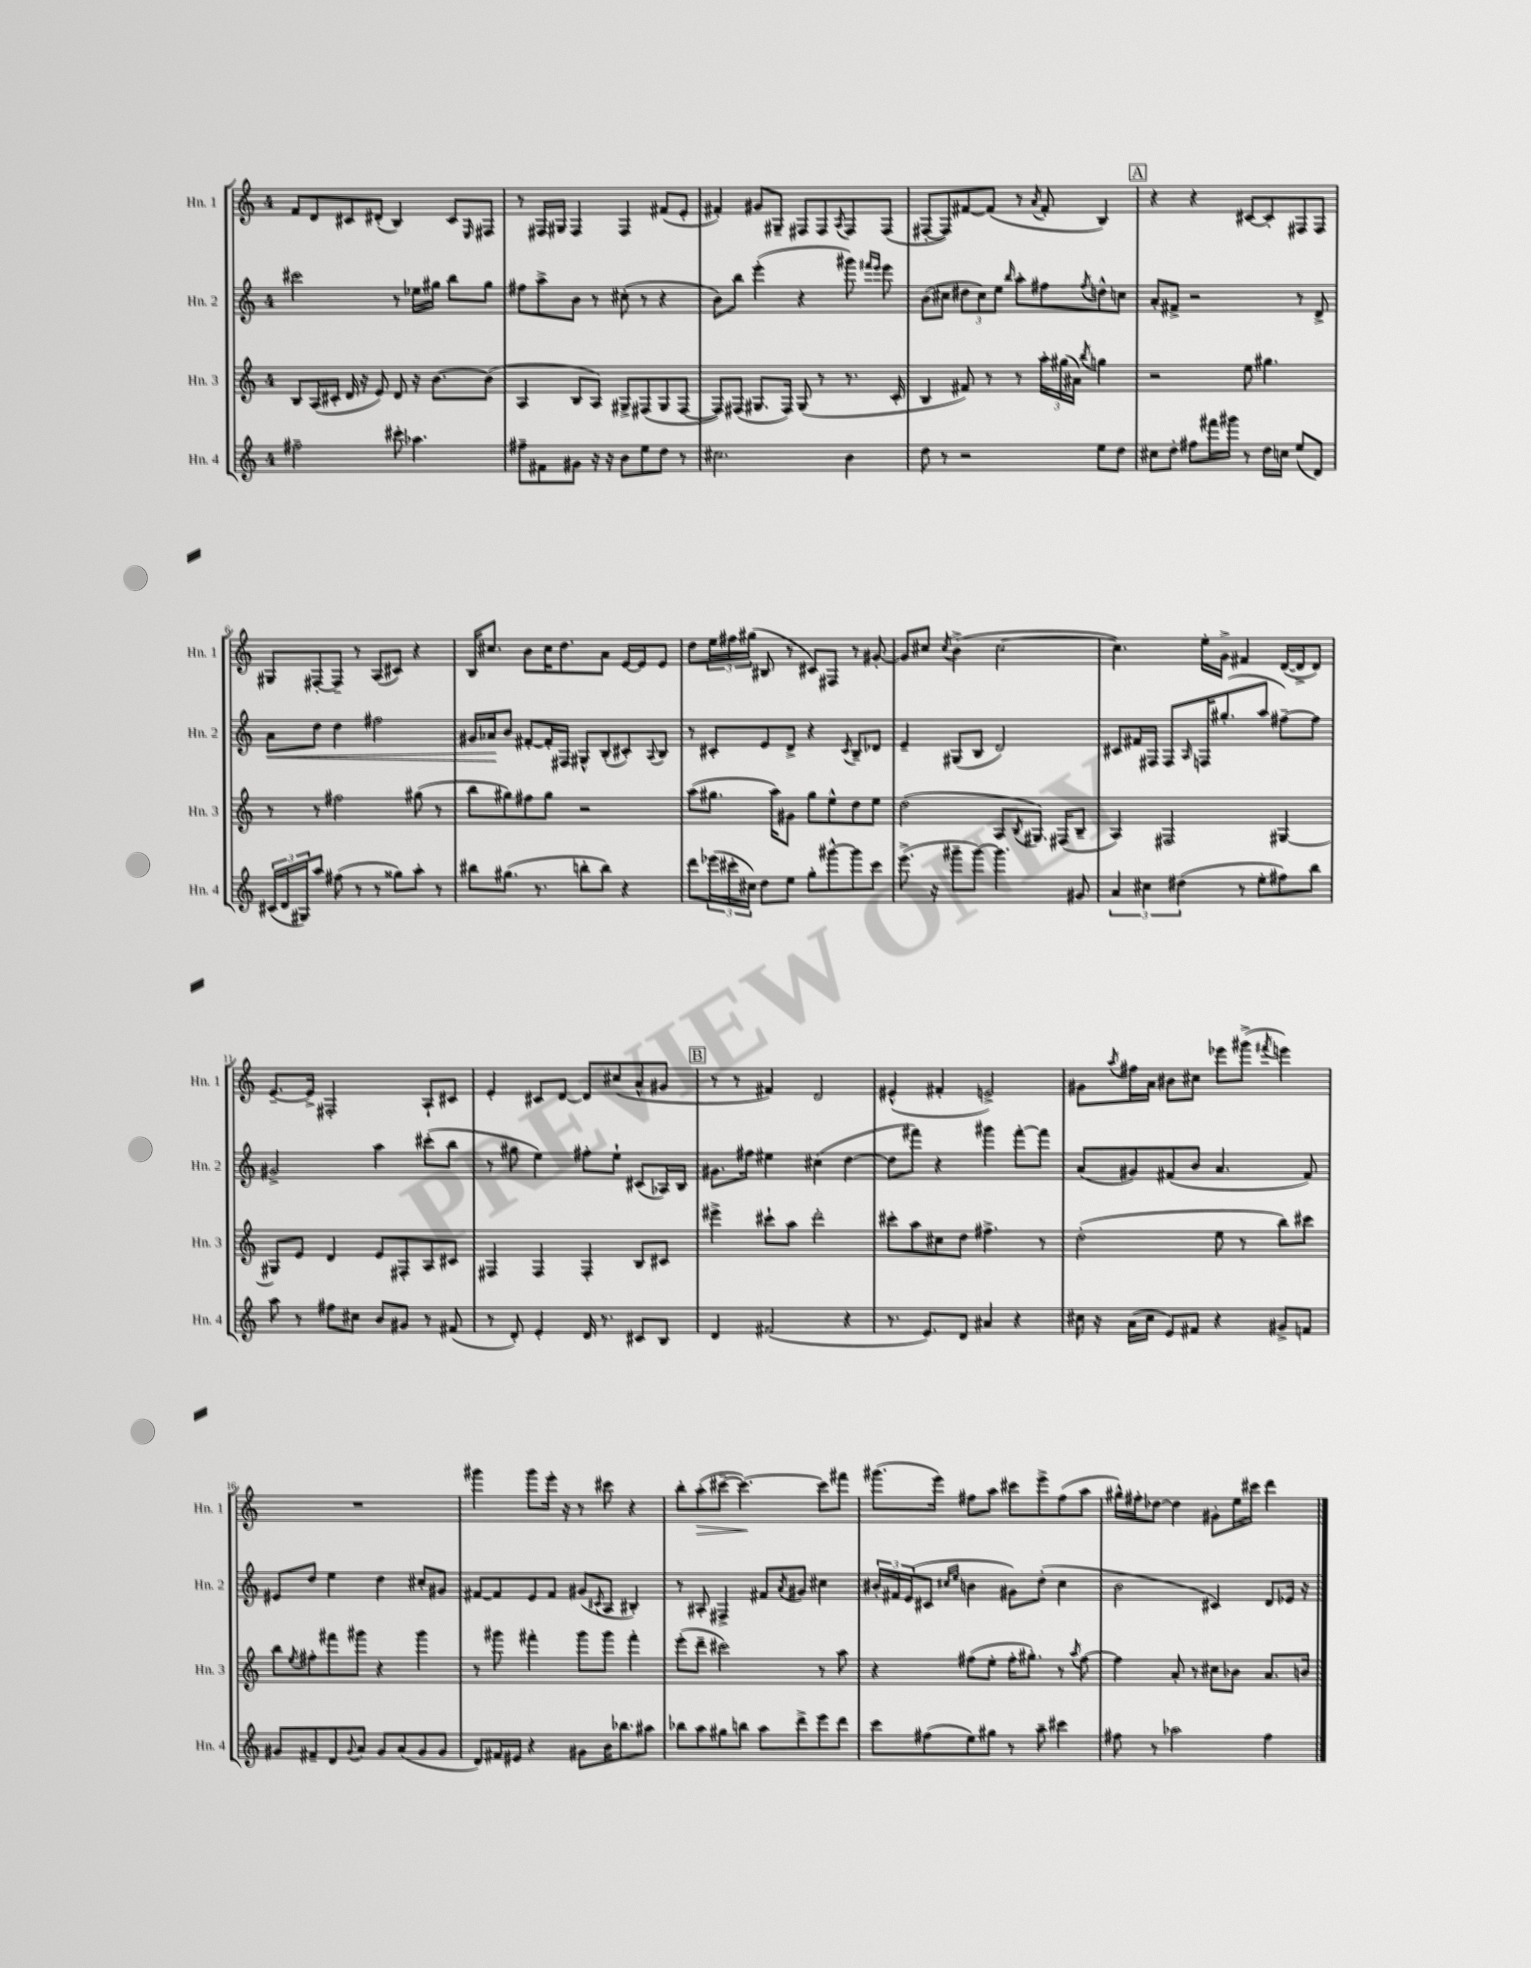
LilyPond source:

<<
\new StaffGroup <<
\new Staff = "s0" \with { instrumentName = "Hn. 1" shortInstrumentName = "Hn. 1" } {
    \clef treble \key c \major \once \override Staff.TimeSignature.style = #'single-digit \time 4/4
    f'8 d'8 cis'8 dis'8-.( b4) cis'8 \grace { e16 } fis8 |
    r8 fis16 gis16 fis4 fis4 fis'8( e'8-. |
    fis'4-.) gis'8 gis8-- fis8 fis8 \acciaccatura { a8 } fis8 fis8( |
    fis8~-. fis8) fis'8~ fis'8( r8 \acciaccatura { a'8 } fis'8-. b4) |
    \mark \markup { \box "A" } r4 r4 cis'8~ cis'8-. fis8 fis8 |
    gis8 fis8~-. fis8-- r8 a8( cis'8) r4 |
    b16 cis''8. b'8 cis''16 d''8. a'8 e'16~ e'16 e'8 |
    d''8 \tuplet 3/2 { e''16 fis''16 gis''16( } bis8 r8 cis'8) fis8 r8 gis'8~-. |
    gis'8 cis''8 \acciaccatura { cis''8 } b'4->( cis''2~ |
    cis''4.) e''16-. g'16-> fis'4 d'16~( d'16-> d'8) |
    e'8.~-- e'16-> fis2-. a8-! cis'8 |
    e'4-. cis'8 d'8~ d'8 cis''8( a'8-^ gis'8 |
    \mark \markup { \box "B" } r8 r8 fis'4) d'2 |
    eis'4-^( fis'4-. e'2->) |
    gis'8 \acciaccatura { a''8 } fis''16 a'16 bis'8 cis''8 ees'''8 gis'''8->( \acciaccatura { fis'''8 } e'''4) |
    R1 |
    gis'''4 gis'''8 e'''16-. r16 r8 cis'''8 r4 |
    b''8-. a''8-.\>( cis'''8~-- cis'''4.~\!) cis'''8 fis'''8 |
    gis'''8.( e'''16) fis''8 a''8 cis'''8 e'''8-> fis''8( a''8 |
    gis''16-^) fis''16-. des''8~ des''4 gis'8-. e''16 cis'''16 d'''4 \bar "|." |
}
\new Staff = "s1" \with { instrumentName = "Hn. 2" shortInstrumentName = "Hn. 2" } {
    \clef treble \key c \major \once \override Staff.TimeSignature.style = #'single-digit \time 4/4
    cis'''2 r8 ees''16 gis''16 b''8 gis''8 |
    fis''8 a''8-> b'8 r8 cis''8-.( r8 r4 |
    b'8) b''8 e'''4-.( r4 gis'''8) \grace { fis'''16 e'''16 } e'''8 |
    b'8( cis''8 \tuplet 3/2 { dis''8 cis''8) e''8 } \grace { b''16 } a''8-. fis''8 \acciaccatura { fis''8 } d''8-^ c''8 |
    \mark \markup { \box "A" } a'8-. fis'8-> r2 r8 d'8-> |
    a'8\< d''8 d''4 fis''2 |
    gis'16 aes'16\! b'8 fis'8~-. fis'16-. fis16 gis8-^ b8-.( cis'8-.) \appoggiatura { a8 } b8 |
    r8 cis'8-. e'8 d'8-> r4 \acciaccatura { cis'8 } b8-- des'8 |
    e'4-- gis8( b8 d'2) |
    cis'8 fis'16 fis16 fis8 \grace { a16 } f16 gis''8.-.( a''8 fis''8~--) fis''8 |
    gis'2-> a''4 cis'''8-.( b''8 |
    r8 gis''8 e''4) fis''8-. e''8-! cis'8( aes16) b16 |
    \mark \markup { \box "B" } gis'8. fis''16 eis''4 cis''4( d''4~ |
    d''8 fis'''8) r4 gis'''4 fis'''8~-. fis'''8 |
    a'8( gis'8) fis'8( b'8 a'4. fis'8) |
    eis'8 d''8 e''4 d''4 cis''8-. gis'8 |
    fis'8~ fis'8 e'8 fis'8 gis'8( \acciaccatura { cis'8 } a8 bis4-.) |
    r8 ais8-. fis4-> fis'8 \acciaccatura { a'8 } gis'8 cis''4 |
    \tuplet 3/2 { bis'16-. fis'16 e'16( } cis'8 \grace { cis''16 e''16 } b'4 gis'8) d''8-.( cis''4 |
    b'2 cis'4) d'8 ees'16 r16 \bar "|." |
}
\new Staff = "s2" \with { instrumentName = "Hn. 3" shortInstrumentName = "Hn. 3" } {
    \clef treble \key c \major \once \override Staff.TimeSignature.style = #'single-digit \time 4/4
    b8 a16( cis'16-. d'16 r16 e'8) d'8 r16 b'8.~ b'8( |
    a4 b8 a8) gis8-> fis8( gis8 fis8~ |
    fis8) fis8( gis8. fis16) gis8( r8 r8. c'16-. |
    b4 fis'8) r8 r8 \tuplet 3/2 { a''16-. gis''16( ais'16) } \acciaccatura { b''8 } g''4 |
    \mark \markup { \box "A" } r2 e''8 gis''4. |
    r8 r8 fis''2 gis''8( r8 |
    b''8 gis''8) fis''8 gis''8 r2 |
    a''8( gis''8. a''16) gis'8 gis''8 e''8-^ d''8 e''8 |
    d''2( a8 \acciaccatura { b8 } gis8.) fis16( b8-- |
    a4) fis2 gis4~ |
    gis8 e'8 d'4 e'8 fis8-. a8 cis'8 |
    fis4 fis4 fis4-. b8 cis'8 |
    \mark \markup { \box "B" } eis'''4-> cis'''8-! a''8 d'''2-. |
    cis'''8-. a''8 cis''8 d''8 fis''4.-> r8 |
    d''2-.( e''8 r8 b''8) cis'''8 |
    b''8 \acciaccatura { e''8 } fis''8-. fis'''8 gis'''8 r4 gis'''4 |
    r8 gis'''8 fis'''4-. gis'''8 gis'''8 fis'''4-. |
    e'''8-.( d'''8-- cis'''2) r8 a''8 |
    r4 fis''8( e''8-. fis''16-. gis''8.-.) r8 \acciaccatura { a''8 } fis''8~ |
    fis''4 a'8-. r8 cis''8 bes'8 a'8. b'16 \bar "|." |
}
\new Staff = "s3" \with { instrumentName = "Hn. 4" shortInstrumentName = "Hn. 4" } {
    \clef treble \key c \major \once \override Staff.TimeSignature.style = #'single-digit \time 4/4
    fis''2-- cis'''8-. aes''4. |
    fis''8-- fis'8 gis'8 r16 r16 b'8 e''8 d''8 r8 |
    cis''2. b'4 |
    d''8 r8 r2 e''8 d''8 |
    \mark \markup { \box "A" } cis''8 d''8-. fis''8 fis'''16 gis'''16 r8 d''16 c''16 e''8( d'8) |
    \tuplet 3/2 { cis'16( d'16 gis16) } a''8 fis''8( r8 r8 gisis''8) a''8-. r8 |
    bis''8 gis''8.( r8. b''8-. b''8) r4 |
    d'''8 \tuplet 3/2 { ees'''16( cis'''16-. cis''16) } d''8 e''8 g''8-. gis'''8~-^ gis'''8 cis'''8 |
    e'''8.->( r16 gis'''8-- gis'''8~) gis'''4. gis'8 |
    \tuplet 3/2 { a'4 cis''4 dis''4( } r8 e''8-. fis''8) b''8 |
    a''8 r8 fis''8 cis''8 b'8 gis'8 r8 fis'8( |
    r8 d'8-.) e'4-. d'16 r8. cis'8 b8 |
    \mark \markup { \box "B" } d'4 fis'2( r4 |
    r8. e'8.) d'8 ais'4 r4 |
    cis''16 r16 a'16( cis''16 e'8) fis'8 r4 gis'8-> f'8 |
    gis'8 fis'8-- d'8 \appoggiatura { gis'8 } a'8 gis'8 a'8( gis'8 gis'8 |
    d'8) fis'16 eis'16 r4 gis'8 b'16 bes''8. ais''8 |
    bes''8 a''8 gis''8 b''8 a''8 d'''8-> e'''8 d'''8 |
    c'''8 fis''8( e''8) gis''8 r8 a''8-- cis'''4 |
    fis''8 r8 aes''2 fis''4 \bar "|." |
}
>>
>>
